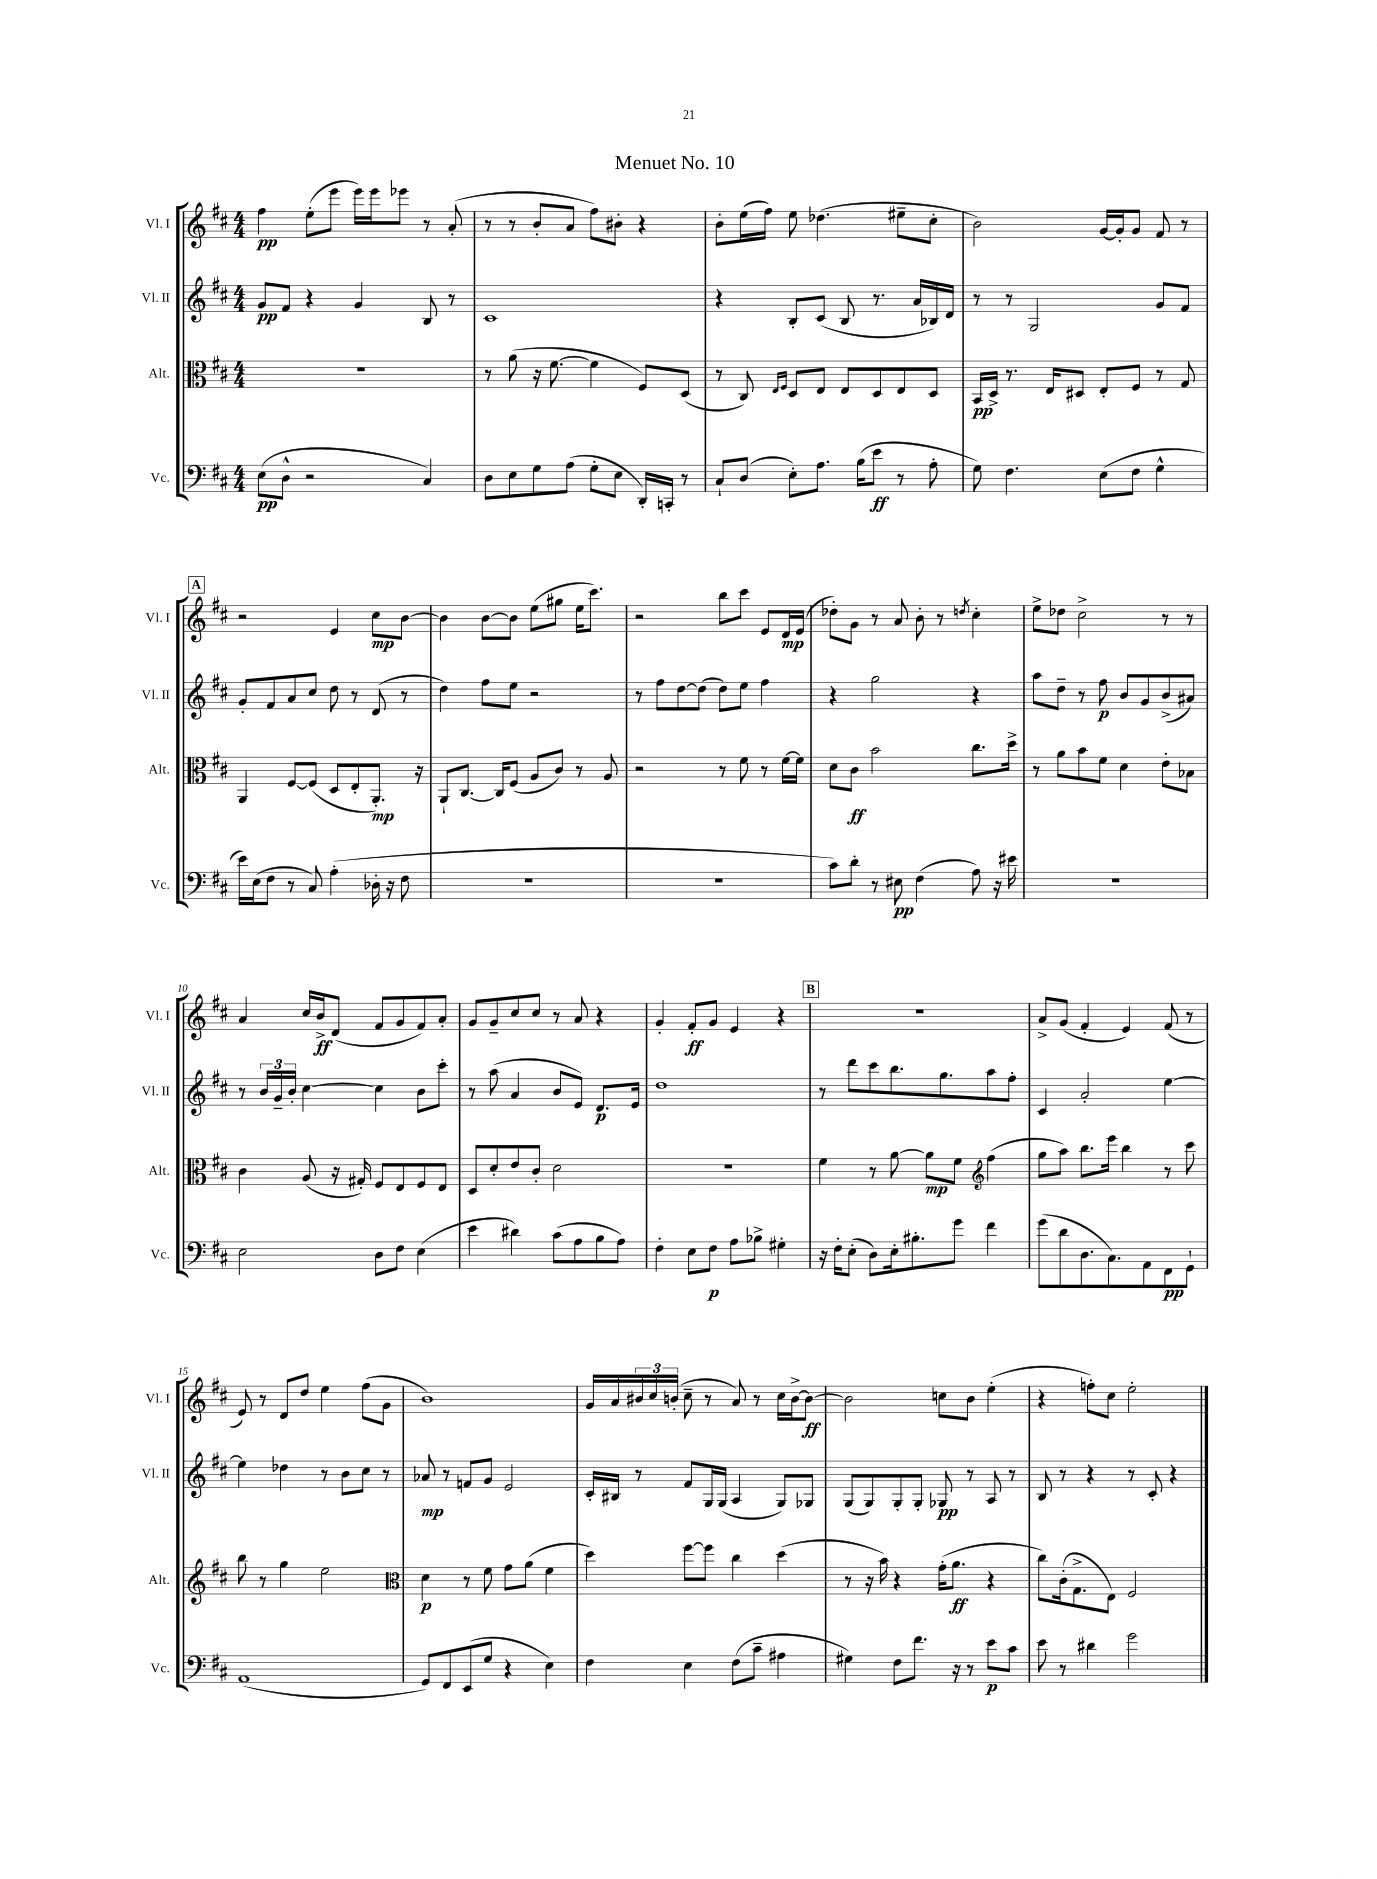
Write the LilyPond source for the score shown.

\header { title = "Menuet No. 10" }
<<
\new StaffGroup <<
\new Staff = "s0" \with { instrumentName = "Vl. I" shortInstrumentName = "Vl. I" } {
    \clef treble \key d \major \numericTimeSignature \time 4/4
    fis''4\pp e''8-.( e'''8 e'''16) e'''16 ees'''8 r8 a'8-.( |
    r8 r8 b'8-. a'8 fis''8) bis'8-. r4 |
    b'8-. e''16( fis''16) e''8 des''4.( eis''8-- cis''8-. |
    b'2) g'16~ g'16-. g'8 fis'8 r8 |
    \mark \markup { \box "A" } r2 e'4 cis''8\mp b'8~ |
    b'4 b'8~ b'8 e''8( gis''8 e''16 cis'''8.) |
    r2 b''8 cis'''8 e'8 d'16\mp e'16( |
    des''8-.) g'8 r8 a'8 b'8-. r8 \acciaccatura { d''8 } cis''4-. |
    e''8-> des''8 cis''2-> r8 r8 |
    a'4 cis''16 b'16->\ff d'8( fis'8 g'8 fis'8) a'8-. |
    g'8 g'8-- cis''8 cis''8 r8 a'8 r4 |
    g'4-. fis'8-.\ff g'8 e'4 r4 |
    \mark \markup { \box "B" } r1 |
    a'8-> g'8( fis'4-. e'4) fis'8( r8 |
    e'8) r8 d'8 d''8 e''4 fis''8( g'8 |
    b'1) |
    g'16 a'16 \tuplet 3/2 { bis'16 cis''16 b'16-.( } cis''8-- r8 a'8) r8 cis''16 b'16~-> b'8~\ff |
    b'2 c''8 b'8 e''4-.( |
    r4 f''8-.) cis''8 e''2-. \bar "|." |
}
\new Staff = "s1" \with { instrumentName = "Vl. II" shortInstrumentName = "Vl. II" } {
    \clef treble \key d \major \numericTimeSignature \time 4/4
    g'8\pp fis'8 r4 g'4 b8 r8 |
    cis'1 |
    r4 b8-. cis'8( b8 r8. a'16 bes16) d'16 |
    r8 r8 g2 g'8 fis'8 |
    \mark \markup { \box "A" } g'8-. fis'8 a'8 cis''8 d''8 r8 d'8( r8 |
    d''4) fis''8 e''8 r2 |
    r8 fis''8 d''8~ d''8( d''8) e''8 fis''4 |
    r4 g''2 r4 |
    a''8 d''8-- r8 fis''8\p b'8 g'8 b'8->( ais'8) |
    r8 \tuplet 3/2 { b'16 g'16-- b'16-. } cis''4~ cis''4 b'8 cis'''8-. |
    r8 a''8( a'4 b'8 e'8) d'8.\p e'16 |
    d''1 |
    \mark \markup { \box "B" } r8 d'''8 cis'''8 b''8. g''8. a''8 fis''8-. |
    cis'4 a'2-. e''4~ |
    e''4 des''4 r8 b'8 cis''8 r8 |
    aes'8\mp r8 f'8 g'8 e'2 |
    cis'16-. bis16 r8 fis'8 g16 g16( a4 g8) ges8 |
    g8( g8) g8-. g8-. ges8\pp r8 a8 r8 |
    b8 r8 r4 r8 cis'8-. r4 \bar "|." |
}
\new Staff = "s2" \with { instrumentName = "Alt." shortInstrumentName = "Alt." } {
    \clef alto \key d \major \numericTimeSignature \time 4/4
    R1 |
    r8 a'8( r16 fis'8.~ fis'4 fis8) d8( |
    r8 cis8) \grace { e16 fis16 } d8 e8 e8 d8 e8 d8 |
    b,16\pp d16-> r8. e16 dis8 e8-. fis8 r8 g8 |
    \mark \markup { \box "A" } a,4 fis8~ fis8( d8 e8-. a,8.-.\mp) r16 |
    a,8-! cis8.~ cis16 fis8( a8 cis'8) r8 a8 |
    r2 r8 fis'8 r8 fis'16~ fis'16 |
    d'8 cis'8\ff b'2 cis''8. d''16-> |
    r8 a'8 b'8 fis'8 d'4 e'8-. bes8 |
    cis'4 a8( r16 gis16-.) fis8 e8 fis8 e8 |
    d8 d'8-. e'8 cis'8-. d'2 |
    R1 |
    \mark \markup { \box "B" } fis'4 r8 a'8~ a'8\mp fis'8 \clef treble fis''4( |
    g''8 a''8) b''8. e'''16 b''4 r8 cis'''8 |
    b''8 r8 g''4 e''2 |
    \clef alto d'4\p r8 fis'8 g'8 a'8( fis'4 |
    d''4) fis''8~ fis''8 cis''4 d''4( |
    r8 r16 b'16) r4 g'16-.( a'8.\ff r4 |
    cis''8) cis'16-.( g8.-> e8) fis2 \bar "|." |
}
\new Staff = "s3" \with { instrumentName = "Vc." shortInstrumentName = "Vc." } {
    \clef bass \key d \major \numericTimeSignature \time 4/4
    e8\pp( d8-^ r2 cis4) |
    d8 e8 g8 a8( g8-. e8 d,16-.) c,16-. r8 |
    cis8-! d8( e8-.) a8. b16( e'8\ff r8 a8-. |
    g8) fis4. e8( fis8 g4-^ |
    \mark \markup { \box "A" } e'16) e16( fis8 r8 cis8) a4-.( des16-. r16 fis8 |
    R1 |
    r1 |
    cis'8) d'8-. r8 eis8\pp fis4( a8) r16 eis'16 |
    R1 |
    e2 d8 fis8 e4( |
    e'4 dis'4) cis'8( a8 b8 a8) |
    fis4-. e8 fis8\p a8 bes8-> gis4-. |
    \mark \markup { \box "B" } r16 fis16-. e8-.( d8) e16-. bis8.-. g'8 fis'4 |
    g'8( d'8 d8. cis8.) a,8 fis,8\pp g,8-! |
    a,1( |
    g,8) fis,8 e,8( g8 r4 e4) |
    fis4 e4 fis8( cis'8-- ais4 |
    gis4) fis8 fis'8. r16 r8 e'8\p cis'8 |
    e'8 r8 dis'4 g'2 \bar "|." |
}
>>
>>
